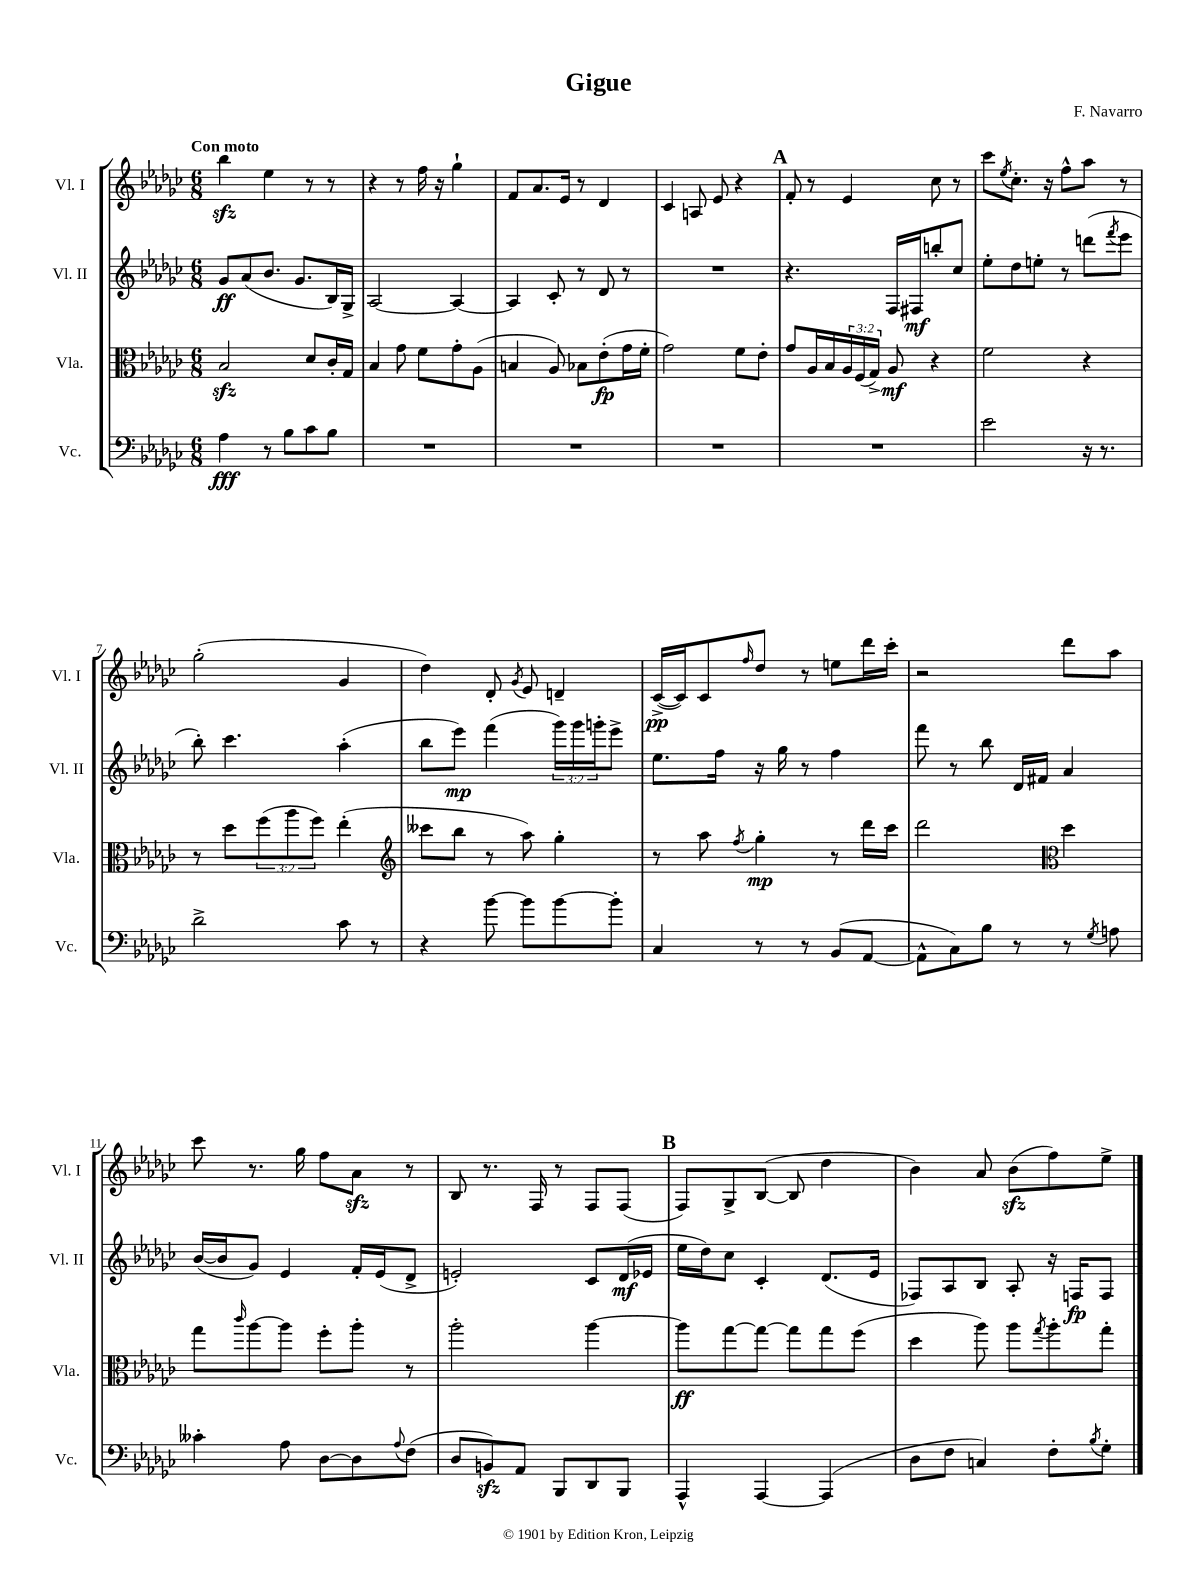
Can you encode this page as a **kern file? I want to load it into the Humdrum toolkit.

**kern	**kern	**kern	**kern
*staff4	*staff3	*staff2	*staff1
*clefF4	*clefC3	*clefG2	*clefG2
*k[b-e-a-d-g-c-]	*k[b-e-a-d-g-c-]	*k[b-e-a-d-g-c-]	*k[b-e-a-d-g-c-]
*M6/8	*M6/8	*M6/8	*M6/8
4A-	2B-	8g-	4bb-
.	.	(8a-	.
8r	.	8.b-	4ee-
8B-	.	.	.
.	.	8.g-	.
8c-	8d-	.	8r
8B-	16c-'	16B-)	8r
.	16G-	16G-^	.
=	=	=	=
2.r	4B-	[2A-	4r
.	8g-	.	8r
.	8f	.	16ff
.	.	.	16r
.	8g-'	4A-_	4gg-`
.	(8A-	.	.
=	=	=	=
2.r	4B	4A-]	8f
.	.	.	8.a-
.	8A-)	8c-'	.
.	.	.	16e-
.	8B-	8r	8r
.	(8e-'	8d-	4d-
.	16g-	8r	.
.	16f'	.	.
=	=	=	=
2.r	2g-)	2.r	4c-
.	.	.	8A
.	.	.	8e-
.	8f	.	4r
.	8e-'	.	.
=	=	=	=
2.r	8g-	4.r	8f'
.	16A-	.	8r
.	16B-	.	.
.	24A-	.	4e-
.	(24F	.	.
.	24G-^)	.	.
.	8A-	16F	.
.	.	16F#	.
.	4r	8bb'	8cc-
.	.	8cc-	8r
=	=	=	=
2e-	2f	8ee-'	8ccc-
.	.	.	8qee-
.	.	8dd-	8.cc-'
.	.	8ee'	.
.	.	.	16r
.	.	8r	8ff^^
16r	4r	(8ddd	8aa-
8.r	.	.	.
.	.	8qfff	.
.	.	8eee-	8r
=	=	=	=
2d-^	8r	8bb-')	(2gg-'
.	8dd-	4.ccc-	.
.	(12ff	.	.
.	12aa-	.	.
.	12ff)	.	.
8c-	(4ee-'	(4aa-'	4g-
8r	.	.	.
=	=	=	=
*	*clefG2	*	*
4r	8ccc--	8bb-	4dd-)
.	8bb-	8eee-)	.
[8b-	8r	(4fff	8d-'
.	.	.	8qg-
8b-]	8aa-)	.	8e-
[8b-	4gg-'	24ggg-)	4d~
.	.	24ggg-	.
.	.	24ggg'	.
8b-']	.	8eee-^	.
=	=	=	=
4C-	8r	8.ee-	([16c-^
.	.	.	16c-])
.	8aa-	.	8c-
.	.	16ff	.
.	8qff	.	16qqff
8r	4gg-'	16r	8dd-
.	.	16gg-	.
8r	.	8r	8r
(8BB-	8r	4ff	8ee
[8AA-	16ddd-	.	16ddd-
.	16ccc-	.	16ccc-'
=	=	=	=
8AA-^^]	2ddd-	8fff	2r
8C-)	.	8r	.
8B-	.	8bb-	.
8r	.	16d-	.
.	.	16f#	.
*	*clefC3	*	*
8r	4dd-	4a-	8ddd-
8qG-	.	.	.
8A	.	.	8aa-
=	=	=	=
4c--'	8gg-	([16b-	8ccc-
.	.	16b-]	.
.	16qqccc-	.	.
.	[8aa-	8g-)	8.r
8A-	8aa-]	4e-	.
.	.	.	16gg-
[8D-	8ff'	.	8ff
8D-]	8aa-'	16f'	8a-
.	.	(16e-	.
8qqA-	.	.	.
(8F	8r	8d-^	8r
=	=	=	=
8D-	2aa-'	2e')	8B-
8BB)	.	.	8.r
8AA-	.	.	.
.	.	.	16F
8BBB-	.	.	8r
8DD-	[4aa-	8c-	8F
8BBB-	.	(16d-	(8F
.	.	16e-	.
=	=	=	=
4AAA-^^	8aa-]	16ee-	8F)
.	.	16dd-)	.
.	[8gg-	8cc-	8G-^
[4AAA-	8gg-_	4c-'	([8B-
.	8gg-]	.	8B-]
(4AAA-]	8gg-	(8.d-	4dd-
.	(8ff	.	.
.	.	16e-	.
=	=	=	=
8D-	4dd-	8F-)	4b-)
8F	.	8A-	.
4C)	8aa-)	8B-	8a-
.	8aa-	8A-'	(8b-
.	8qgg-	.	.
8F'	8aa-'	16r	8ff)
.	.	16F	.
8qB-	.	.	.
8G-'	8gg-'	8F	8ee-^
==	==	==	==
*-	*-	*-	*-
